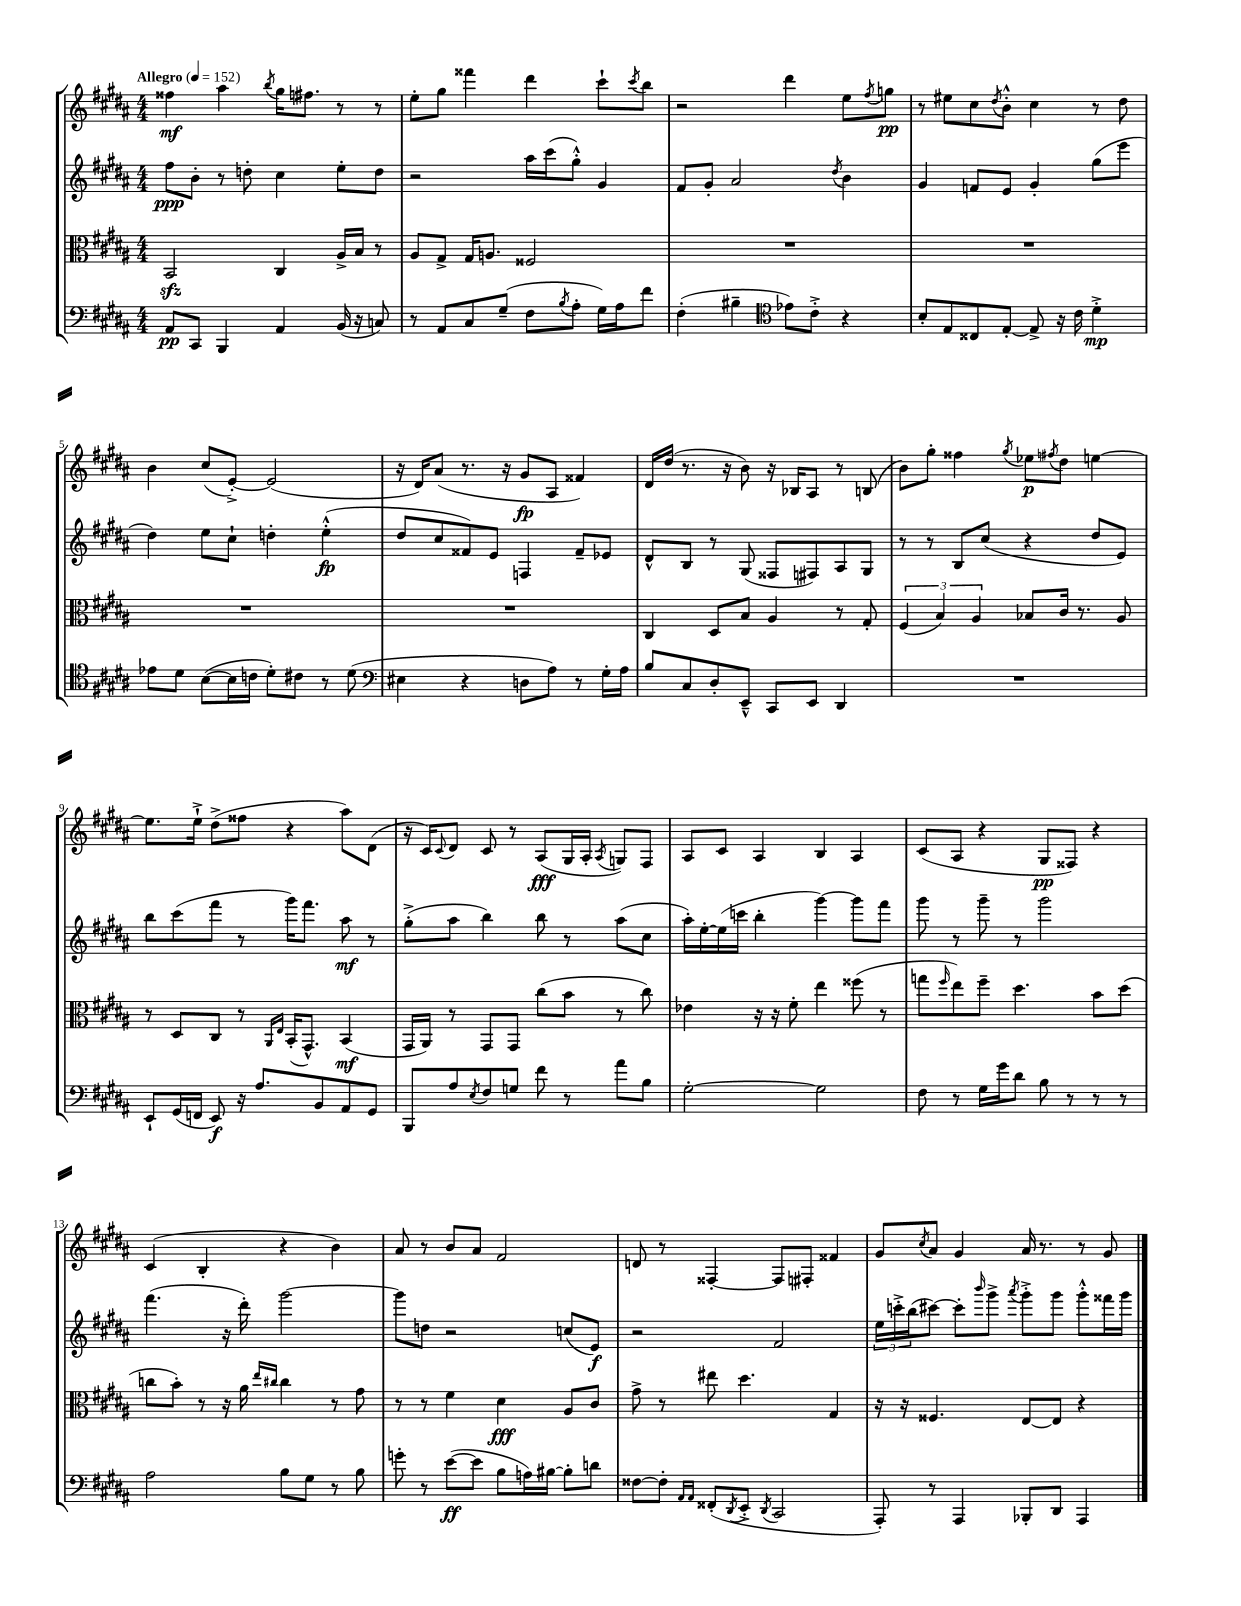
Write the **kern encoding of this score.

**kern	**kern	**kern	**kern
*staff4	*staff3	*staff2	*staff1
*clefF4	*clefC3	*clefG2	*clefG2
*k[f#c#g#d#a#]	*k[f#c#g#d#a#]	*k[f#c#g#d#a#]	*k[f#c#g#d#a#]
*M4/4	*M4/4	*M4/4	*M4/4
*MM152	*MM152	*MM152	*MM152
8AA#	2BB	8ff#	4ff##
8CC#	.	8b'	.
4BBB	.	8r	4aa#
.	.	8dd'	.
.	.	.	8qbb
4AA#	4C#	4cc#	16gg#
.	.	.	8.ff#
(16BB	16A#^	8ee'	8r
16r	16B	.	.
8C)	8r	8dd	8r
=	=	=	=
8r	8A#	2r	8ee'
8AA#	8G#^	.	8gg#
8C#	16G#	.	4fff##
.	8.A	.	.
(8G#~	.	.	.
8F#	2F##	16aa#	4ddd#
.	.	(16ccc#	.
8qB	.	.	.
8A#'	.	8gg#'^^)	.
16G#)	.	4g#	8ccc#`
16A#	.	.	.
.	.	.	8qccc#
8f#	.	.	8bb
=	=	=	=
(4F#'	1r	8f#	2r
.	.	8g#'	.
4B#~	.	2a#	.
*clefC4	*	*	*
8e-)	.	.	4ddd#
8c#'^	.	.	.
.	.	8qdd#	.
4r	.	4b	8ee
.	.	.	8qff#
.	.	.	8gg
=	=	=	=
8B'	1r	4g#	8r
8E	.	.	8ee#
8C##	.	8f	8cc#
.	.	.	8qdd#
[8E'	.	8e	8b'^^
8E^]	.	4g#'	4cc#
16r	.	.	.
16c#	.	.	.
4d#'^	.	(8gg#	8r
.	.	8eee	8dd#
=	=	=	=
8e-	1r	4dd#)	4b
8d#	.	.	.
([8B	.	8ee	(8cc#
16B]	.	8cc#`	[8e'^)
16c	.	.	.
8d#')	.	4dd'	(2e]
8c#	.	.	.
8r	.	(4ee'^^	.
(8d#	.	.	.
=	=	=	=
*clefF4	*	*	*
4E#	1r	8dd#	16r
.	.	.	16d#)
.	.	8cc#	(8a#
4r	.	8f##)	8.r
.	.	8e	.
.	.	.	16r
8D	.	4F	8g#
8A#)	.	.	8A#
8r	.	8f##~	4f##)
16G#'	.	8e-	.
16A#	.	.	.
=	=	=	=
8B	4C#	8d#^^	16d#
.	.	.	(16dd#
8C#	.	8B	8.r
8D#'	8D#	8r	.
.	.	.	16r
8EE~^^	8B	(8G#	8b)
8CC#	4A#	8F##	16r
.	.	.	16B-
8EE	.	8F#)	8A#
4DD#	8r	8A#	8r
.	8G#'	8G#	(8B
=	=	=	=
1r	(6F#	8r	8b)
.	.	8r	8gg#'
.	6B)	.	.
.	.	8B	4ff##
.	6A#	.	.
.	.	(8cc#	.
.	.	.	8qgg#
.	8B-	4r	8ee-
.	.	.	8qff#
.	16c#	.	8dd#
.	8.r	.	.
.	.	8dd#	[4ee
.	8A#	8e)	.
=	=	=	=
8EE`	8r	8bb	8.ee]
(16GG#	8D#	(8ccc#	.
16FF	.	.	16ee`^
8EE)	8C#	8fff#	(8dd#^
16r	8r	8r	8ff##
8.A#	.	.	.
.	16qqAA#	.	.
.	16qqE	.	.
.	(16BB'	16ggg#)	4r
.	8.GG#^^)	8.fff#	.
8BB	.	.	.
8AA#	(4BB	8aa#	8aa#)
8GG#	.	8r	(8d#
=	=	=	=
8BBB	16GG#	(8gg#'^	16r
.	16AA#)	.	16c#)
.	.	.	8qqc#
8A#	8r	8aa#	8d#
8qE	.	.	.
8F#	8GG#	4bb)	8c#
8G	8GG#	.	8r
8f#	(8cc#	8bb	(8A#
8r	8b	8r	16G#
.	.	.	16A#'
.	.	.	8qA#
8a#	8r	(8aa#	8G)
8B	8cc#)	8cc#	8F#
=	=	=	=
[2G#'	4e-	16aa#')	8A#
.	.	[16ee'	.
.	.	(16ee]	8c#
.	.	16ccc	.
.	16r	4bb'	4A#
.	16r	.	.
.	8f#'	.	.
2G#]	4ee	[4ggg#)	4B
.	(8ff##	8ggg#]	4A#
.	8r	8fff#	.
=	=	=	=
8F#	8gg	8ggg#	(8c#
.	16qqff#	.	.
8r	8ee)	8r	8A#
16G#	8ff#~	8ggg#~	4r
16g#	.	.	.
8d#	4.dd#	8r	.
8B	.	2ggg#	8G#
8r	.	.	8F##)
8r	8b	.	4r
8r	(8dd#	.	.
=	=	=	=
2A#	8cc	(4.fff#	(4c#
.	8b')	.	.
.	8r	.	4B'
.	16r	16r	.
.	16a#	16ddd#')	.
.	16qqee	.	.
.	16qqcc#	.	.
8B	4cc#	[2ggg#	4r
8G#	.	.	.
8r	8r	.	4b)
8B	8g#	.	.
=	=	=	=
8g'	8r	8ggg#]	8a#
8r	8r	8dd	8r
([8e	4f#	2r	8b
8e]	.	.	8a#
8B	4d#	.	2f#
16A)	.	.	.
[16B#	.	.	.
8B#']	8A#	(8cc	.
8d	8c#	8e)	.
=	=	=	=
[8F##	8g#^	2r	8d
8F##']	8r	.	8r
16qqAA#	.	.	.
16qqAA#	.	.	.
(8FF##'	8ee#	.	[4F##'
8qDD#	.	.	.
8EE'^	4.dd#	.	.
8qDD#	.	.	.
2CC#	.	2f#	8F##]
.	.	.	8F#'
.	4G#	.	4f##
=	=	=	=
8AAA#')	16r	24ee	8g#
.	.	24ccc'^	.
.	16r	.	.
.	.	(24bb	.
.	.	.	8qcc#
8r	4.F##	[8ccc#)	8a#
4AAA#	.	8ccc#']	4g#
.	.	16qqbbb	.
.	.	8ggg#^	.
.	.	8qaaa#	.
8BBB-'	[8E	8ggg#'^	16a#
.	.	.	8.r
8DD#	8E]	8ggg#	.
4AAA#	4r	8ggg#'^^	8r
.	.	16fff##	8g#
.	.	16ggg#	.
==	==	==	==
*-	*-	*-	*-
